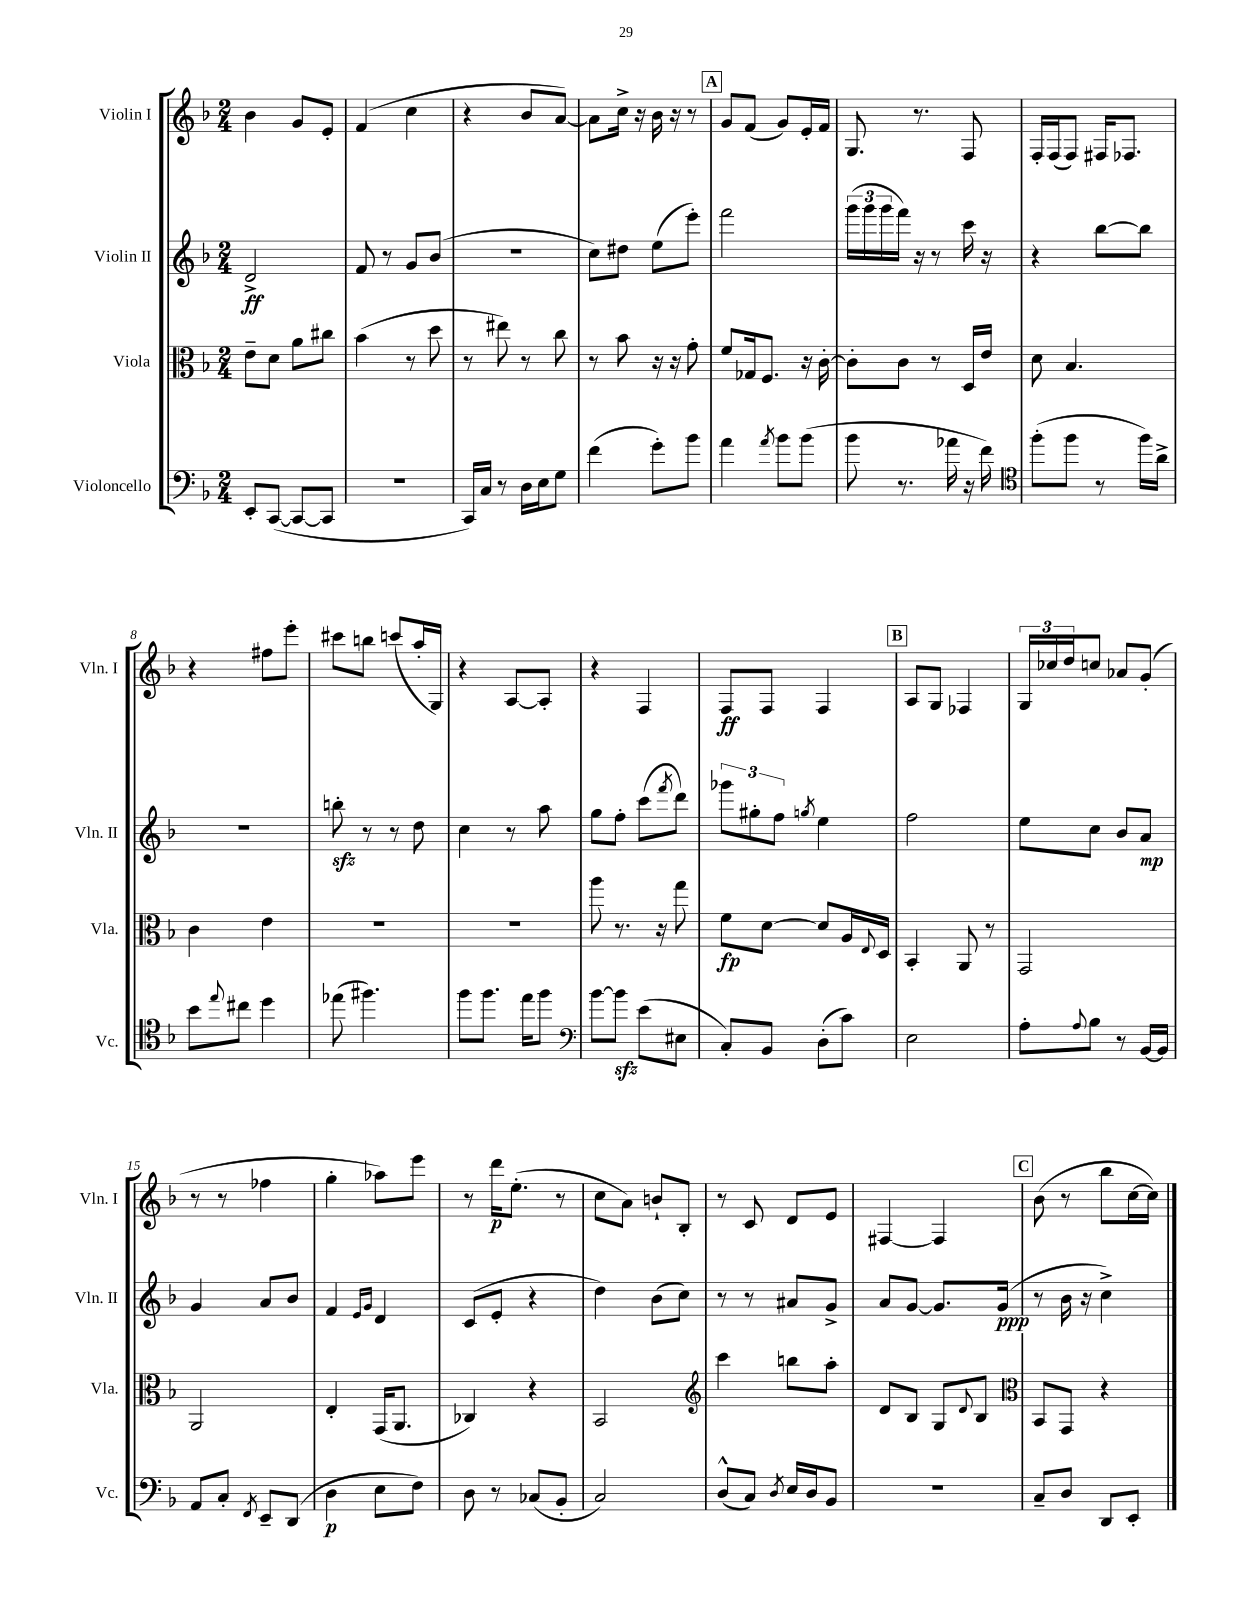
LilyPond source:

<<
\new StaffGroup <<
\new Staff = "s0" \with { instrumentName = "Violin I" shortInstrumentName = "Vln. I" } {
    \clef treble \key f \major \numericTimeSignature \time 2/4
    bes'4 g'8 e'8-. |
    f'4( c''4 |
    r4 bes'8 a'8~) |
    a'8 c''16-> r16 bes'16 r16 r8 |
    \mark \markup { \box "A" } g'8 f'8( g'8) e'16-. f'16 |
    g8. r8. f8 |
    f16-. f16( f8) fis16 fes8. |
    r4 fis''8 e'''8-. |
    cis'''8 b''8 c'''8( a''16-. g16) |
    r4 a8~ a8-. |
    r4 f4 |
    f8\ff f8 f4 |
    \mark \markup { \box "B" } a8 g8 fes4 |
    \tuplet 3/2 { g16 ces''16 d''16 } c''8 aes'8 g'8-.( |
    r8 r8 fes''4 |
    g''4-. aes''8) e'''8 |
    r8 d'''16\p e''8.-.( r8 |
    c''8 a'8) b'8-! bes8-. |
    r8 c'8 d'8 e'8 |
    fis4~ fis4 |
    \mark \markup { \box "C" } bes'8( r8 bes''8 c''16~ c''16) \bar "|." |
}
\new Staff = "s1" \with { instrumentName = "Violin II" shortInstrumentName = "Vln. II" } {
    \clef treble \key f \major \numericTimeSignature \time 2/4
    d'2->\ff |
    f'8 r8 g'8 bes'8( |
    R2 |
    c''8) dis''8 e''8( e'''8-.) |
    \mark \markup { \box "A" } f'''2 |
    \tuplet 3/2 { g'''16( g'''16 g'''16 } f'''16) r16 r8 c'''16 r16 |
    r4 bes''8~ bes''8 |
    R2 |
    b''8-.\sfz r8 r8 d''8 |
    c''4 r8 a''8 |
    g''8 f''8-. c'''8( \acciaccatura { f'''8 } d'''8) |
    \tuplet 3/2 { ges'''8 gis''8-. f''8 } \acciaccatura { g''8 } e''4 |
    \mark \markup { \box "B" } f''2 |
    e''8 c''8 bes'8 a'8\mp |
    g'4 a'8 bes'8 |
    f'4 \grace { e'16 g'16 } d'4 |
    c'8( e'8-. r4 |
    d''4) bes'8( c''8) |
    r8 r8 ais'8 g'8-> |
    a'8 g'8~ g'8. g'16\ppp( |
    \mark \markup { \box "C" } r8 bes'16 r16 c''4->) \bar "|." |
}
\new Staff = "s2" \with { instrumentName = "Viola" shortInstrumentName = "Vla." } {
    \clef alto \key f \major \numericTimeSignature \time 2/4
    e'8-- d'8 a'8 cis''8 |
    bes'4( r8 d''8 |
    r8 eis''8) r8 c''8 |
    r8 bes'8 r16 r16 g'8-. |
    \mark \markup { \box "A" } f'8 ges16 f8. r16 c'16~-. |
    c'8-. c'8 r8 d16 e'16 |
    d'8 bes4. |
    c'4 e'4 |
    R2 |
    R2 |
    a''8 r8. r16 g''8 |
    f'8\fp d'8~ d'8 a16 \appoggiatura { e8 } d16 |
    \mark \markup { \box "B" } bes,4-. a,8 r8 |
    g,2 |
    a,2 |
    e4-. g,16( a,8. |
    ces4) r4 |
    bes,2 |
    \clef treble c'''4 b''8 a''8-. |
    d'8 bes8 g8 \appoggiatura { d'8 } bes8 |
    \mark \markup { \box "C" } \clef alto bes,8 g,8 r4 \bar "|." |
}
\new Staff = "s3" \with { instrumentName = "Violoncello" shortInstrumentName = "Vc." } {
    \clef bass \key f \major \numericTimeSignature \time 2/4
    e,8-. c,8~( c,8~ c,8 |
    R2 |
    c,16) c16 r8 d16 e16 g8 |
    f'4( g'8-.) bes'8 |
    \mark \markup { \box "A" } a'4 \acciaccatura { a'8 } bes'8 bes'8( |
    bes'8 r8. aes'16 r16 f'16) |
    \clef tenor f''8-.( f''8 r8 f''16) a'16-> |
    bes'8 \appoggiatura { e''8 } cis''8 d''4 |
    ees''8( fis''4.) |
    f''8 f''8. e''16 f''8 |
    \clef bass bes'8~ bes'8\sfz e'8( eis8 |
    c8-.) bes,8 d8-.( c'8) |
    \mark \markup { \box "B" } e2 |
    a8-. \appoggiatura { a8 } bes8 r8 bes,16~ bes,16 |
    a,8 c8-. \acciaccatura { f,8 } e,8-- d,8( |
    d4\p e8 f8) |
    d8 r8 ces8( bes,8-. |
    c2) |
    d8-^( c8) \acciaccatura { d8 } e16 d16 bes,8 |
    r2 |
    \mark \markup { \box "C" } c8-- d8 d,8 e,8-. \bar "|." |
}
>>
>>
